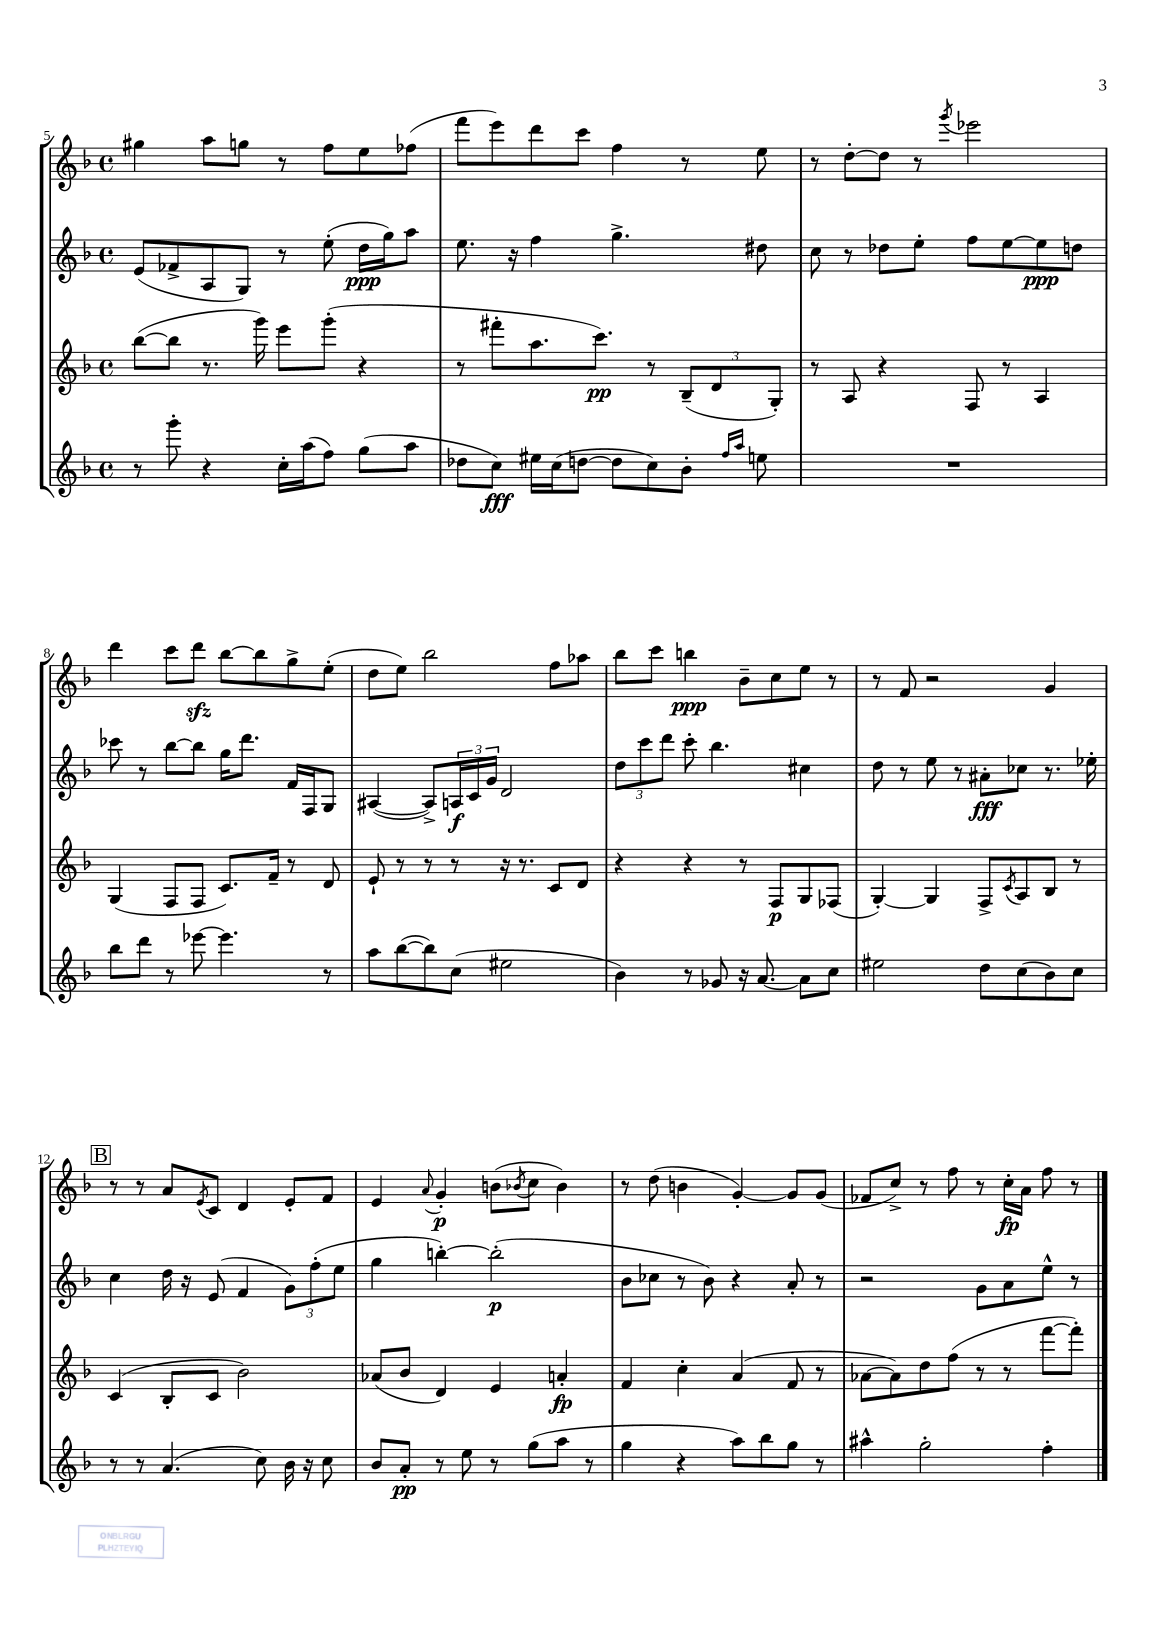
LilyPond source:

<<
\new StaffGroup <<
\new Staff = "s0" {
    \clef treble \key f \major \defaultTimeSignature \time 4/4
    gis''4 a''8 g''8 r8 f''8 e''8 fes''8( |
    f'''8 e'''8) d'''8 c'''8 f''4 r8 e''8 |
    r8 d''8~-. d''8 r8 \acciaccatura { g'''8 } ees'''2 |
    d'''4 c'''8 d'''8\sfz bes''8~ bes''8 g''8-> e''8-.( |
    d''8 e''8) bes''2 f''8 aes''8 |
    bes''8 c'''8 b''4\ppp bes'8-- c''8 e''8 r8 |
    r8 f'8 r2 g'4 |
    \mark \markup { \box "B" } r8 r8 a'8 \acciaccatura { e'8 } c'8 d'4 e'8-. f'8 |
    e'4 \appoggiatura { a'8 } g'4-.\p b'8( \acciaccatura { bes'8 } c''8 bes'4) |
    r8 d''8( b'4 g'4~-.) g'8 g'8( |
    fes'8 c''8->) r8 f''8 r8 c''16-.\fp a'16 f''8 r8 \bar "|." |
}
\new Staff = "s1" {
    \clef treble \key f \major \defaultTimeSignature \time 4/4
    e'8( fes'8-> a8 g8) r8 e''8-.( d''16\ppp g''16) a''8 |
    e''8. r16 f''4 g''4.-> dis''8 |
    c''8 r8 des''8 e''8-. f''8 e''8~ e''8\ppp d''8 |
    ces'''8 r8 bes''8~ bes''8 g''16 d'''8. f'16 f16 g8 |
    ais4~( ais8->) \tuplet 3/2 { a16\f c'16 g'16 } d'2 |
    \tuplet 3/2 { d''8 c'''8 d'''8 } c'''8-. bes''4. cis''4 |
    d''8 r8 e''8 r8 ais'8-.\fff ces''8 r8. ees''16-. |
    \mark \markup { \box "B" } c''4 d''16 r16 e'8( f'4 \tuplet 3/2 { g'8) f''8-.( e''8 } |
    g''4 b''4~-.) b''2-.\p( |
    bes'8 ces''8 r8 bes'8) r4 a'8-. r8 |
    r2 g'8 a'8 e''8-^ r8 \bar "|." |
}
\new Staff = "s2" {
    \clef treble \key f \major \defaultTimeSignature \time 4/4
    bes''8~( bes''8 r8. g'''16) e'''8 g'''8-.( r4 |
    r8 fis'''8-. a''8. c'''8.\pp) r8 \tuplet 3/2 { bes8--( d'8 g8-.) } |
    r8 a8 r4 f8 r8 a4 |
    g4( f8 f8 c'8.) f'16-- r8 d'8 |
    e'8-! r8 r8 r8 r16 r8. c'8 d'8 |
    r4 r4 r8 f8\p g8 fes8( |
    g4~-.) g4 f8-> \acciaccatura { c'8 } a8 bes8 r8 |
    \mark \markup { \box "B" } c'4( bes8-. c'8 bes'2) |
    aes'8( bes'8 d'4) e'4 a'4-.\fp |
    f'4 c''4-. a'4( f'8 r8 |
    aes'8~ aes'8) d''8 f''8( r8 r8 f'''8~ f'''8-.) \bar "|." |
}
\new Staff = "s3" {
    \clef treble \key f \major \defaultTimeSignature \time 4/4
    r8 g'''8-. r4 c''16-. a''16( f''8) g''8( a''8 |
    des''8 c''8\fff) eis''16 c''16( d''8~ d''8 c''8) bes'8-. \grace { f''16 a''16 } e''8 |
    R1 |
    bes''8 d'''8 r8 ees'''8~ ees'''4. r8 |
    a''8 bes''8~( bes''8) c''8( eis''2 |
    bes'4) r8 ges'8 r16 a'8.~ a'8 c''8 |
    eis''2 d''8 c''8( bes'8) c''8 |
    \mark \markup { \box "B" } r8 r8 a'4.( c''8) bes'16 r16 c''8 |
    bes'8 a'8-.\pp r8 e''8 r8 g''8( a''8 r8 |
    g''4 r4 a''8) bes''8 g''8 r8 |
    ais''4-^ g''2-. f''4-. \bar "|." |
}
>>
>>
\layout { \context { \Score currentBarNumber = #5 } }
